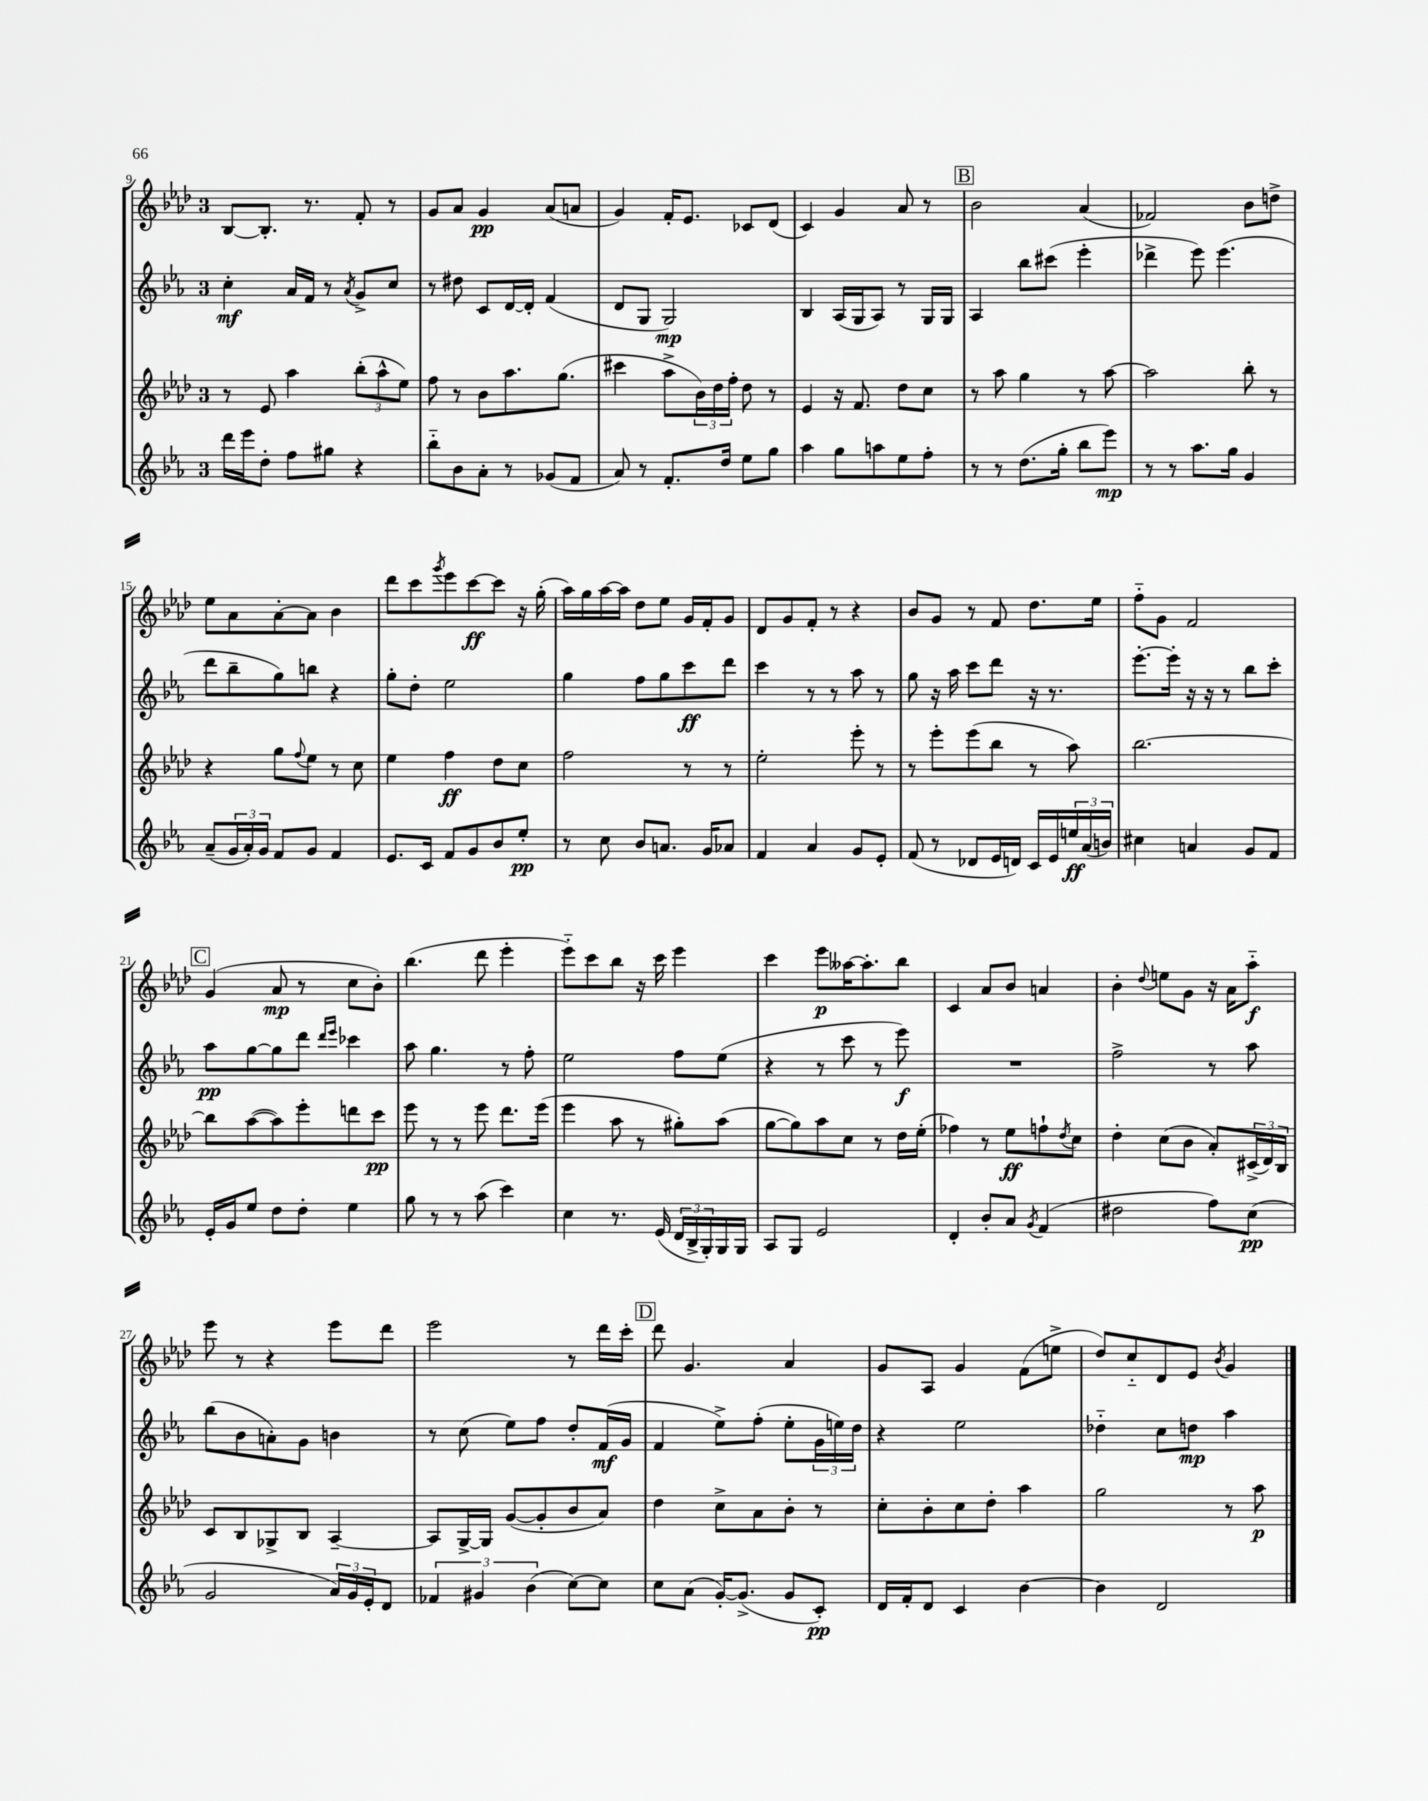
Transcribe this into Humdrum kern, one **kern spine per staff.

**kern	**dynam	**kern	**dynam	**kern	**dynam	**kern	**dynam
*part4	*part4	*part3	*part3	*part2	*part2	*part1	*part1
*staff4	*staff4	*staff3	*staff3	*staff2	*staff2	*staff1	*staff1
*clefG2	*	*clefG2	*	*clefG2	*	*clefG2	*
*k[b-e-a-]	*	*k[b-e-a-d-]	*	*k[b-e-a-]	*	*k[b-e-a-d-]	*
*M3/4	*	*M3/4	*	*M3/4	*	*M3/4	*
=9	=9	=9	=9	=9	=9	=9	=9
16ddd\LL	.	8r	.	4cc'\	mf	[8B-/L	.
16eee-\J	.	.	.	.	.	.	.
8dd'\J	.	8e-/	.	.	.	8.B-'/J]	.
8ff\L	.	4aa-\	.	16a-/LL	.	.	.
.	.	.	.	16f/JJ	.	8.r	.
8gg#X\J	.	.	.	8r	.	.	.
.	.	.	.	8qa-/	.	.	.
4r	.	(12bb-'\L	.	8g^/L	.	8f'/	.
.	.	12aa-^^\	.	.	.	.	.
.	.	.	.	8cc/J	.	8r	.
.	.	12ee-\J)	.	.	.	.	.
=10	=10	=10	=10	=10	=10	=10	=10
8bb-\L	.	8ff\	.	8r	.	8g/L	.
8b-\	.	8r	.	8dd#X\	.	8a-/J	.
8a-'\J	.	8b-\L	.	8c/L	.	4g/	pp
8r	.	8.aa-\	.	[16d/L	.	.	.
.	.	.	.	16d'/JJ]	.	.	.
(8g-X/L	.	.	.	(4f/	.	(8a-/L	.
.	.	(8.gg\J	.	.	.	.	.
8f/J	.	.	.	.	.	8an/J	.
=11	=11	=11	=11	=11	=11	=11	=11
8a-/)	.	4ccc#X\	.	8d/L	.	4g/)	.
8r	.	.	.	8G/J	.	.	.
8.f'/L	.	8aa-^\L	.	2G/)	mp	16f'/KL	.
.	.	.	.	.	.	8.e-/J	.
.	.	24b-\L)	.	.	.	.	.
.	.	24dd-\	.	.	.	.	.
16dd/Jk	.	.	.	.	.	.	.
.	.	24ff'\JJ	.	.	.	.	.
8ee-\L	.	8dd-\	.	.	.	8c-X/L	.
8gg\J	.	8r	.	.	.	(8d-/J	.
=12	=12	=12	=12	=12	=12	=12	=12
4aa-\	.	4e-/	.	4B-/	.	4c/)	.
8gg\L	.	16r	.	(16A-/LL	.	4g/	.
.	.	8.f/	.	16G/J	.	.	.
8aan\	.	.	.	8A-/J)	.	.	.
8ee-\	.	8dd-\L	.	8r	.	8a-/	.
8ff'\J	.	8cc\J	.	16G/LL	.	8r	.
.	.	.	.	16G/JJ	.	.	.
!!LO:REH:place=s1:t=B
=13	=13	=13	=13	=13	=13	=13	=13
8r	.	8r	.	4A-/	.	2b-\	.
8r	.	8aa-\	.	.	.	.	.
(8.dd\L	.	4gg\	.	8bb-\L	.	.	.
.	.	.	.	(8ccc#X\J	.	.	.
16gg'\Jk	.	.	.	.	.	.	.
8bb-\L	.	8r	.	4eee-'\	.	(4a-/	.
8eee-\J)	mp	[8aa-\	.	.	.	.	.
=14	=14	=14	=14	=14	=14	=14	=14
8r	.	2aa-\]	.	4ddd-X^\	.	2f-X/)	.
8r	.	.	.	.	.	.	.
8.aa-\L	.	.	.	8eee-\)	.	.	.
.	.	.	.	(4.eee-\	.	.	.
16gg\Jk	.	.	.	.	.	.	.
4g/	.	8bb-'\	.	.	.	8b-\L	.
.	.	8r	.	.	.	8ddn^\J	.
!!LO:LB:g=z
=15	=15	=15	=15	=15	=15	=15	=15
(8a-~/L	.	4r	.	8ddd\L	.	8ee-\L	.
24g/L	.	.	.	8bb-~\	.	8a-\	.
24a-'/)	.	.	.	.	.	.	.
24g/JJ	.	.	.	.	.	.	.
8f/L	.	8gg\L	.	8gg\)	.	[8a-'\	.
.	.	8qqff/	.	.	.	.	.
8g/J	.	8ee-\J	.	8bbn\J	.	8a-\J]	.
4f/	.	8r	.	4r	.	4b-\	.
.	.	8cc\	.	.	.	.	.
=16	=16	=16	=16	=16	=16	=16	=16
8.e-/L	.	4ee-\	.	8gg'\L	.	8ddd-\L	.
.	.	.	.	8dd'\J	.	8ccc\	.
16c/Jk	.	.	.	.	.	.	.
.	.	.	.	.	.	8qggg/	.
8f/L	.	4ff\	ff	2ee-\	.	8eee-\	.
8g/	.	.	.	.	.	[8ccc\	ff
8b-/	.	8dd-\L	.	.	.	8ccc\J]	.
8ee-'/J	pp	8cc\J	.	.	.	16r	.
.	.	.	.	.	.	(16gg'\	.
=17	=17	=17	=17	=17	=17	=17	=17
8r	.	2ff\	.	4gg\	.	16aa-\LL)	.
.	.	.	.	.	.	16gg\	.
8cc\	.	.	.	.	.	[16aa-\	.
.	.	.	.	.	.	16aa-\JJ]	.
8b-/L	.	.	.	8ff\L	.	8dd-\L	.
8.an/J	.	.	.	8gg\	.	8ee-\J	.
.	.	8r	.	8ccc\	ff	16g/LL	.
16g/KL	.	.	.	.	.	16f'/J	.
8a-X/J	.	8r	.	8ddd\J	.	8g/J	.
=18	=18	=18	=18	=18	=18	=18	=18
4f/	.	2ee-'\	.	4ccc\	.	8d-/L	.
.	.	.	.	.	.	8g/	.
4a-/	.	.	.	8r	.	8f'/J	.
.	.	.	.	8r	.	8r	.
8g/L	.	8eee-'\	.	8aa-\	.	4r	.
8e-'/J	.	8r	.	8r	.	.	.
=19	=19	=19	=19	=19	=19	=19	=19
(8f/	.	8r	.	8gg\	.	8b-/L	.
8r	.	8eee-'\L	.	16r	.	8g/J	.
.	.	.	.	16aa-\	.	.	.
8d-X/L	.	(8eee-\	.	8ccc\L	.	8r	.
16e-/L	.	8bb-\J	.	8ddd\J	.	8f/	.
16dn/JJ)	.	.	.	.	.	.	.
16c/LL	.	8r	.	16r	.	8.dd-\L	.
16e-/	.	.	.	8.r	.	.	.
24een/	ff	8aa-\)	.	.	.	.	.
(24a-/	.	.	.	.	.	.	.
.	.	.	.	.	.	16ee-\Jk	.
24bn/JJ)	.	.	.	.	.	.	.
=20	=20	=20	=20	=20	=20	=20	=20
4cc#X\	.	[2.bb-\	.	[8.eee-'\L	.	8ff\L	.
.	.	.	.	.	.	8g\J	.
.	.	.	.	16eee-'\Jk]	.	.	.
4an/	.	.	.	16r	.	2f/	.
.	.	.	.	16r	.	.	.
.	.	.	.	8r	.	.	.
8g/L	.	.	.	8bb-\L	.	.	.
8f/J	.	.	.	8ccc'\J	.	.	.
!!LO:LB:g=z
!!LO:REH:place=s1:t=C
=21	=21	=21	=21	=21	=21	=21	=21
16e-'/LL	.	8bb-\L]	.	8aa-\L	pp	(4g/	.
16g/J	.	.	.	.	.	.	.
8ee-/J	.	([8aa-\	.	[8gg\	.	.	.
8dd\L	.	8aa-\])	.	8gg\]	.	8a-/	mp
8dd'\J	.	8eee-'\	.	8ddd\J	.	8r	.
.	.	.	.	16qqddd/LL	.	.	.
.	.	.	.	16qqeee-/JJ	.	.	.
4ee-\	.	8dddn\	.	4ccc-X\	.	8cc\L	.
.	.	8ccc\J	pp	.	.	8b-'\J)	.
=22	=22	=22	=22	=22	=22	=22	=22
8gg\	.	8eee-\	.	8aa-\	.	(4.bb-\	.
8r	.	8r	.	4.gg\	.	.	.
8r	.	8r	.	.	.	.	.
(8aa-\	.	8eee-\	.	.	.	8ddd-\	.
4ccc\)	.	8.ddd-\L	.	8r	.	4eee-'\	.
.	.	.	.	8ff'\	.	.	.
.	.	(16eee-\Jk	.	.	.	.	.
=23	=23	=23	=23	=23	=23	=23	=23
4cc\	.	4eee-\	.	2ee-\	.	8eee-\L)	.
.	.	.	.	.	.	8ccc\	.
8.r	.	8aa-\	.	.	.	8bb-\J	.
.	.	8r	.	.	.	16r	.
(16e-/	.	.	.	.	.	16ccc\	.
24d/LL	.	8gg#X'\L)	.	8ff\L	.	4eee-\	.
24B-^/	.	.	.	.	.	.	.
24G'/)	.	.	.	.	.	.	.
16G/	.	(8aa-\J	.	(8ee-\J	.	.	.
16G/JJ	.	.	.	.	.	.	.
=24	=24	=24	=24	=24	=24	=24	=24
8A-/L	.	[8gg\L	.	4r	.	4ccc\	.
8G/J	.	8gg\])	.	.	.	.	.
2e-/	.	8aa-\	.	8r	.	8eee-\L	p
.	.	8cc\J	.	8ccc\	.	[16aa--X\K	.
.	.	.	.	.	.	8.aa--'\]	.
.	.	8r	.	8r	.	.	.
.	.	16dd-\LL	.	8eee-\)	f	8bb-\J	.
.	.	(16ee-'\JJ	.	.	.	.	.
=25	=25	=25	=25	=25	=25	=25	=25
4d'/	.	4ff-X\)	.	2.r	.	4c/	.
8b-'/L	.	8r	.	.	.	8a-/L	.
8a-/J	.	8ee-\L	ff	.	.	8b-/J	.
8qg/	.	.	.	.	.	.	.
(4f/	.	8ffn`\	.	.	.	4an/	.
.	.	8qdd-/	.	.	.	.	.
.	.	8cc\J	.	.	.	.	.
=26	=26	=26	=26	=26	=26	=26	=26
2dd#X\	.	4dd-'\	.	2ff^\	.	4b-'\	.
.	.	.	.	.	.	8qqdd-/	.
.	.	(8cc\L	.	.	.	8een\L	.
.	.	8b-\J	.	.	.	8g\J	.
8ff\L)	.	8a-'/L)	.	8r	.	16r	.
.	.	.	.	.	.	16a-\KL	.
(8cc\J	pp	(24c#X^/L	.	8aa-\	.	8aa-\J	f
.	.	24d-/)	.	.	.	.	.
.	.	24B-/JJ	.	.	.	.	.
!!LO:LB:g=z
=27	=27	=27	=27	=27	=27	=27	=27
2g/	.	8c/L	.	(8bb-\L	.	8eee-\	.
.	.	8B-/	.	8b-\	.	8r	.
.	.	8G-X^/	.	8an'\)	.	4r	.
.	.	8B-/J	.	8g\J	.	.	.
24a-/LL)	.	[4A-~/	.	4bn\	.	8eee-\L	.
24g/	.	.	.	.	.	.	.
24e-'/J	.	.	.	.	.	.	.
8d/J	.	.	.	.	.	8ddd-\J	.
=28	=28	=28	=28	=28	=28	=28	=28
6f-X/	.	8A-/L]	.	8r	.	2eee-\	.
.	.	[16G^/L	.	(8cc\	.	.	.
6g#X/	.	.	.	.	.	.	.
.	.	16G/JJ]	.	.	.	.	.
.	.	([8g/L	.	8ee-\L)	.	.	.
(6b-\	.	.	.	.	.	.	.
.	.	8g'/]	.	8ff\J	.	.	.
[8cc\L)	.	8b-/	.	8dd'/L	.	8r	.
8cc\J]	.	8a-/J)	.	(16f/L	mf	16ddd-\LL	.
.	.	.	.	16g/JJ	.	16ccc'\JJ	.
!!LO:REH:place=s1:t=D
=29	=29	=29	=29	=29	=29	=29	=29
8cc\L	.	4dd-\	.	4f/	.	8ddd-\	.
(8a-\J	.	.	.	.	.	4.g/	.
[16g'/KL)	.	8cc^\L	.	8ee-^\L)	.	.	.
(8.g^/J]	.	.	.	.	.	.	.
.	.	8a-\	.	(8ff'\J	.	.	.
8g/L	.	8b-'\J	.	8ee-'\L	.	4a-/	.
8c'/J)	pp	8r	.	24g\L	.	.	.
.	.	.	.	24een\)	.	.	.
.	.	.	.	24dd\JJ	.	.	.
=30	=30	=30	=30	=30	=30	=30	=30
16d/LL	.	8cc'\L	.	4r	.	8g/L	.
16f'/J	.	.	.	.	.	.	.
8d/J	.	8b-'\	.	.	.	8A-/J	.
4c/	.	8cc\	.	2ee-\	.	4g/	.
.	.	8dd-'\J	.	.	.	.	.
[4b-\	.	4aa-\	.	.	.	(8f\L	.
.	.	.	.	.	.	8een^\J	.
=31	=31	=31	=31	=31	=31	=31	=31
4b-\]	.	2gg\	.	4dd-X\	.	8dd-/L)	.
.	.	.	.	.	.	8cc/	.
2d/	.	.	.	8cc\L	.	8d-/	.
.	.	.	.	8ddn\J	mp	8e-/J	.
.	.	.	.	.	.	8qb-/	.
.	.	8r	.	4aa-\	.	4g/	.
.	.	8aa-\	p	.	.	.	.
==	==	==	==	==	==	==	==
*-	*-	*-	*-	*-	*-	*-	*-
